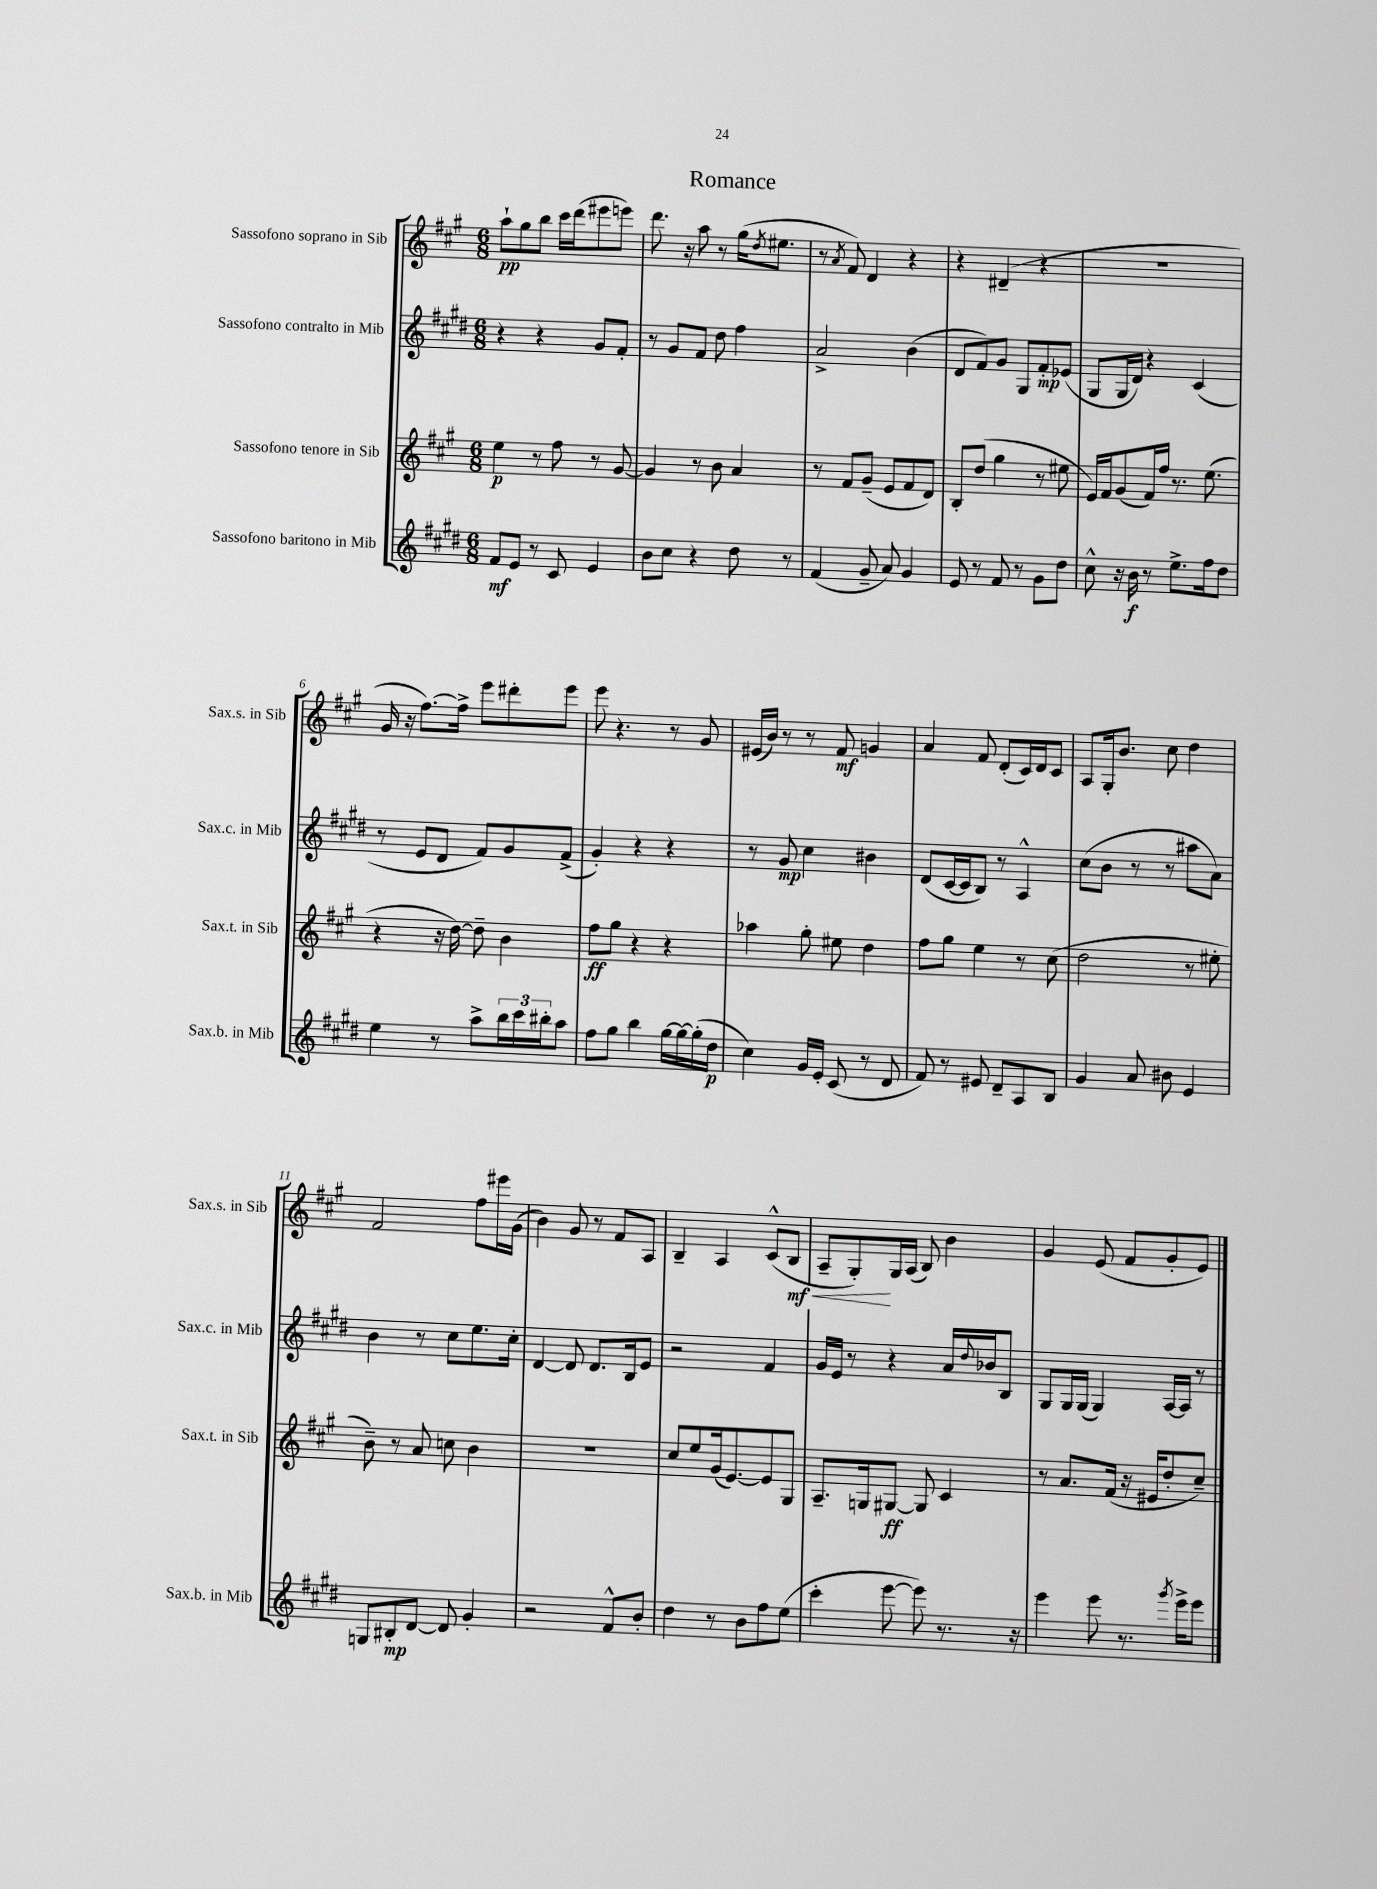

**kern	**kern	**kern	**kern
*staff4	*staff3	*staff2	*staff1
*clefG2	*clefG2	*clefG2	*clefG2
*k[f#c#g#d#]	*k[f#c#g#]	*k[f#c#g#d#]	*k[f#c#g#]
*M6/8	*M6/8	*M6/8	*M6/8
8f#	4ee	4r	8aa`
8e	.	.	8gg#
8r	8r	4r	8bb
8c#	8ff#	.	16ccc#
.	.	.	(16ddd
4e	8r	8g#	8eee#
.	[8g#	8f#'	8eee)
=	=	=	=
8b	4g#]	8r	8.ddd
8cc#	.	8g#	.
.	.	.	16r
4r	8r	8f#	8aa
.	8b	8dd#	8r
8dd#	4a	4ff#	(16gg#
.	.	.	8qdd
.	.	.	8.ee#
8r	.	.	.
=	=	=	=
(4f#	8r	2a^	8r
.	.	.	8qa
.	8f#	.	8f#)
8g#~	(8g#~	.	4d
8a)	8e	.	.
4g#	8f#	(4b	4r
.	8d)	.	.
=	=	=	=
8e	8B'	8d#	4r
8r	(8dd	8f#)	.
8f#	4gg#	8g#	(4d#~
8r	.	8G#	.
8g#	8r	8f#'	4r
8dd#	8ee#	(8e-	.
=	=	=	=
8cc#^^	16e)	8G#	2.r
.	16f#	.	.
16r	(8g#	16G#	.
16b	.	16d#)	.
8r	16f#)	4r	.
.	16ff#	.	.
8.ee^	8.r	.	.
.	.	(4c#	.
16ff#	(8.ee	.	.
8dd#	.	.	.
=	=	=	=
4ee	4r	8r	16g#
.	.	.	16r
.	.	8e	[8.ff#)
8r	16r	8d#	.
.	[16dd)	.	16ff#^]
8aa^	8dd~]	8f#)	8eee
24bb	4b	8g#	8ddd#'
24ccc#	.	.	.
24bb#'	.	.	.
8aa	.	(8f#^	8eee
=	=	=	=
8ff#	8ff#	4g#')	8eee
8gg#	8gg#	.	4.r
4bb	4r	4r	.
[16gg#	4r	4r	8r
16gg#_	.	.	.
(16gg#']	.	.	8g#
16dd#	.	.	.
=	=	=	=
4cc#)	4aa-	8r	(16e#
.	.	.	16b)
.	.	8g#	8r
16g#	8gg#'	4cc#	8r
16e'	.	.	.
(8c#	8ee#	.	8f#
8r	4dd	4b#	4g
8d#	.	.	.
=	=	=	=
8f#)	8ff#	(8d#	4a
8r	8gg#	[16c#	.
.	.	16c#]	.
8e#	4ee	8B)	8f#
8d#~	.	8r	(8d'
8A	8r	4A^^	16c#)
.	.	.	16d
8B	(8cc#	.	8c#
=	=	=	=
4g#	2dd	(8cc#	8A
.	.	8b	16G#'
.	.	.	8.b
8a	.	8r	.
8b#	.	8r	8cc#
4e	8r	8aa#	4dd
.	8ee#'	8a)	.
=	=	=	=
8G	8b~)	4b	2f#
8B#'	8r	.	.
[8d#	8a	8r	.
8d#]	8cc	8cc#	.
4g#'	4b	8.ee	8ff#
.	.	.	16eee#
.	.	16cc#'	(16g#
=	=	=	=
2r	2.r	[4d#	4b)
.	.	8d#]	8g#
.	.	8.d#	8r
8f#^^	.	.	8f#
.	.	16B	.
8b'	.	8e	8A
=	=	=	=
4dd#	8cc#	2r	4B~
.	8ee	.	.
8r	(16g#	.	4A
.	[8.e)	.	.
8b	.	.	.
8ff#	8e]	4f#	(8c#^^
(8ee	8G#	.	8B
=	=	=	=
4ccc#'	8.A~	16g#	8A~
.	.	16e	.
.	.	8r	8G#')
.	16G	.	.
[8eee	[8G#	4r	16G#
.	.	.	(16A
8eee])	8G#]	.	8B)
8.r	4c#	16a	4b
.	.	8qqdd#	.
.	.	16b-	.
.	.	8B	.
16r	.	.	.
=	=	=	=
4eee	8r	8G#	4g#
.	8.a	16G#	.
.	.	(16G#	.
8eee	.	4G#)	(8e
.	(16f#	.	.
8.r	16r	.	8f#
.	16e#	.	.
.	8dd'	[16A	8g#'
8qggg#	.	.	.
16eee^	.	16A]	.
8eee	8cc#~)	8r	8e)
==	==	==	==
*-	*-	*-	*-
